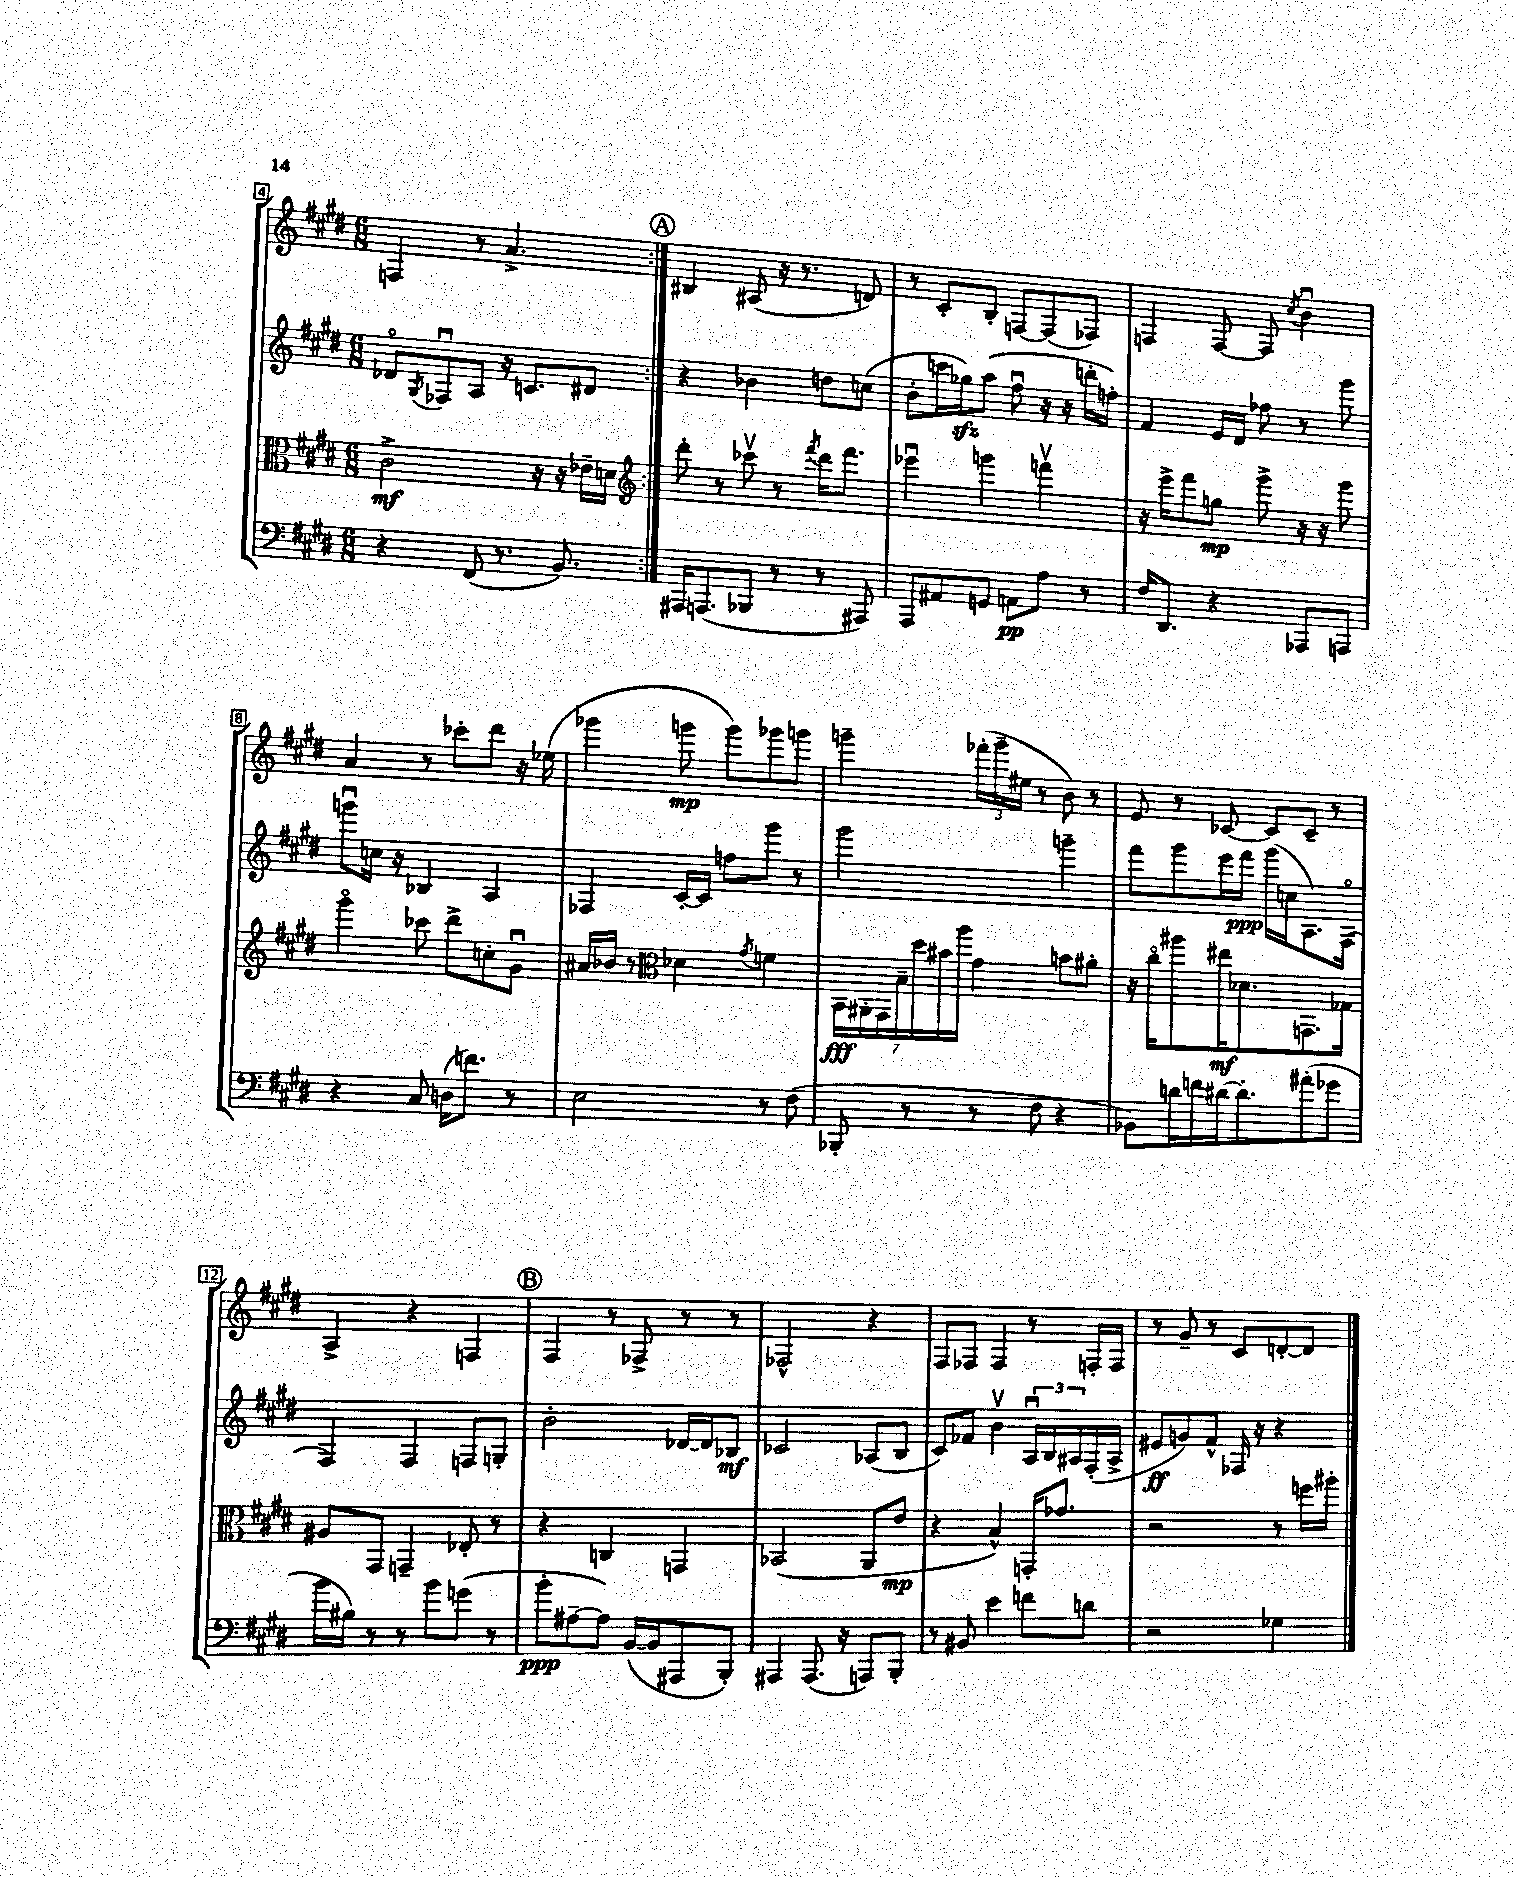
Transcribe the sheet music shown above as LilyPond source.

<<
\new StaffGroup <<
\new Staff = "s0" {
    \clef treble \key e \major \numericTimeSignature \time 6/8
    \repeat volta 2 { f4 r8 a'4.-> | }
    \mark \markup { \circle "A" } bis4 ais8( r16 r8. d'8) |
    r8 cis'8-. b8-. f8~ f8( fes8) |
    f4 f8~ f8 \acciaccatura { cis''8 } b'4\downbow |
    a'4 r8 ces'''8-. dis'''8 r16 ees''16( |
    ges'''4 g'''8\mp g'''8) ges'''8 g'''8 |
    g'''4-- \tuplet 3/2 { fes'''16-.( g'''16-- eis''16 } r8 b'8) r8 |
    e'8 r8 ces'8~ ces'8 ces'8-- r8 |
    a4-> r4 f4 |
    \mark \markup { \circle "B" } fis4 r8 fes8-> r8 r8 |
    fes2-^ r4 |
    fis8 fes8 fes4 r8 f16-. f16 |
    r8 gis'8-- r8 cis'8 d'8~-. d'8 \bar "|." |
}
\new Staff = "s1" {
    \clef treble \key e \major \numericTimeSignature \time 6/8
    \repeat volta 2 { des'8\flageolet \acciaccatura { gis8 } fes8\downbow a8 r16 c'8. dis'8 | }
    \mark \markup { \circle "A" } r4 bes'4 d''8 c''8( |
    b'8-. c'''16 ges''16\sfz) a''8( fis''8\downbow r16 r16 d'''16-. f''16-.) |
    fis'4 e'16 dis'16 fes''8 r8 gis'''8 |
    g'''8\downbow c''16 r16 bes4 a4 |
    fes4 cis'16~-. cis'16 f''8 gis'''8 r8 |
    gis'''2 g'''4-- |
    fis'''8 gis'''8 e'''16 fis'''16\ppp gis'''16( c''16 a8.) fis16\flageolet( |
    fis4) fis4 f8 g8-. |
    \mark \markup { \circle "B" } b'2-. des'16~ des'16 bes8\mf |
    ces'2 aes8( b8 |
    cis'8) fes'8 b'4\upbow \tuplet 3/2 { a16\downbow b16 ais16 } fis16-.( ais16-> |
    eis'8\ff g'8) fis'8-^ fes16 r16 r4 \bar "|." |
}
\new Staff = "s2" {
    \clef alto \key e \major \numericTimeSignature \time 6/8
    \repeat volta 2 { cis'2->\mf r16 r16 ees'16-- d'16 | }
    \mark \markup { \circle "A" } \clef treble dis'''8-. r8 ces'''8\upbow r8 \acciaccatura { fis'''8 } dis'''16 fis'''8. |
    ees'''4\downbow g'''4 f'''4\upbow |
    r16 e'''16-> fis'''8 g''8\mp gis'''8-> r16 r16 gis'''8 |
    gis'''4\flageolet ces'''8 dis'''8-> c''8-. gis'8\downbow |
    ais'16 bes'16 r8 \clef alto des'4 \acciaccatura { gis'8 } f'4 |
    \tuplet 7/4 { b,16\fff ais,16-. gis,16 b16-- dis''16 bis'16 a''16 } gis'4 b'8 ais'8-. |
    r16 cis''16\flageolet ais''8 eis''16\mf des'8. g,8. ges16 |
    ais8 gis,8 g,4-- ees8-. r8 |
    \mark \markup { \circle "B" } r4 c4 g,4 |
    bes,2( a,8 e'8\mp |
    r4 b4-^) g,16-. ges'8. |
    r2 r8 f''16 ais''16-. \bar "|." |
}
\new Staff = "s3" {
    \clef bass \key e \major \numericTimeSignature \time 6/8
    \repeat volta 2 { r4 fis,8( r8. b,8.) | }
    \mark \markup { \circle "A" } ais,,16 a,,8.( bes,,8 r8 r8 ais,,8) |
    a,,8 ais,8 g,8 a,8\pp a8 r8 |
    fis16 dis,8. r4 aes,,8 a,,8 |
    r4 cis8 d16( f'8.) r8 |
    e2 r8 fis8( |
    bes,,8-. r8 r8 fis8 r4 |
    bes,8) d'16 f'16 dis'16~ dis'8.-. ais'8-.( ges'8 |
    b'16 bis16) r8 r8 b'8 g'8( r8 |
    \mark \markup { \circle "B" } b'8-.\ppp ais8~-- ais8) b,16~( b,16 ais,,8 b,,8-.) |
    ais,,4 ais,,8.( r16 a,,8) b,,8-. |
    r8 bis,8 e'4 f'8 d'8 |
    r2 ges4 \bar "|." |
}
>>
>>
\layout { \context { \Score currentBarNumber = #4 \override BarNumber.stencil = #(make-stencil-boxer 0.1 0.3 ly:text-interface::print) } }
